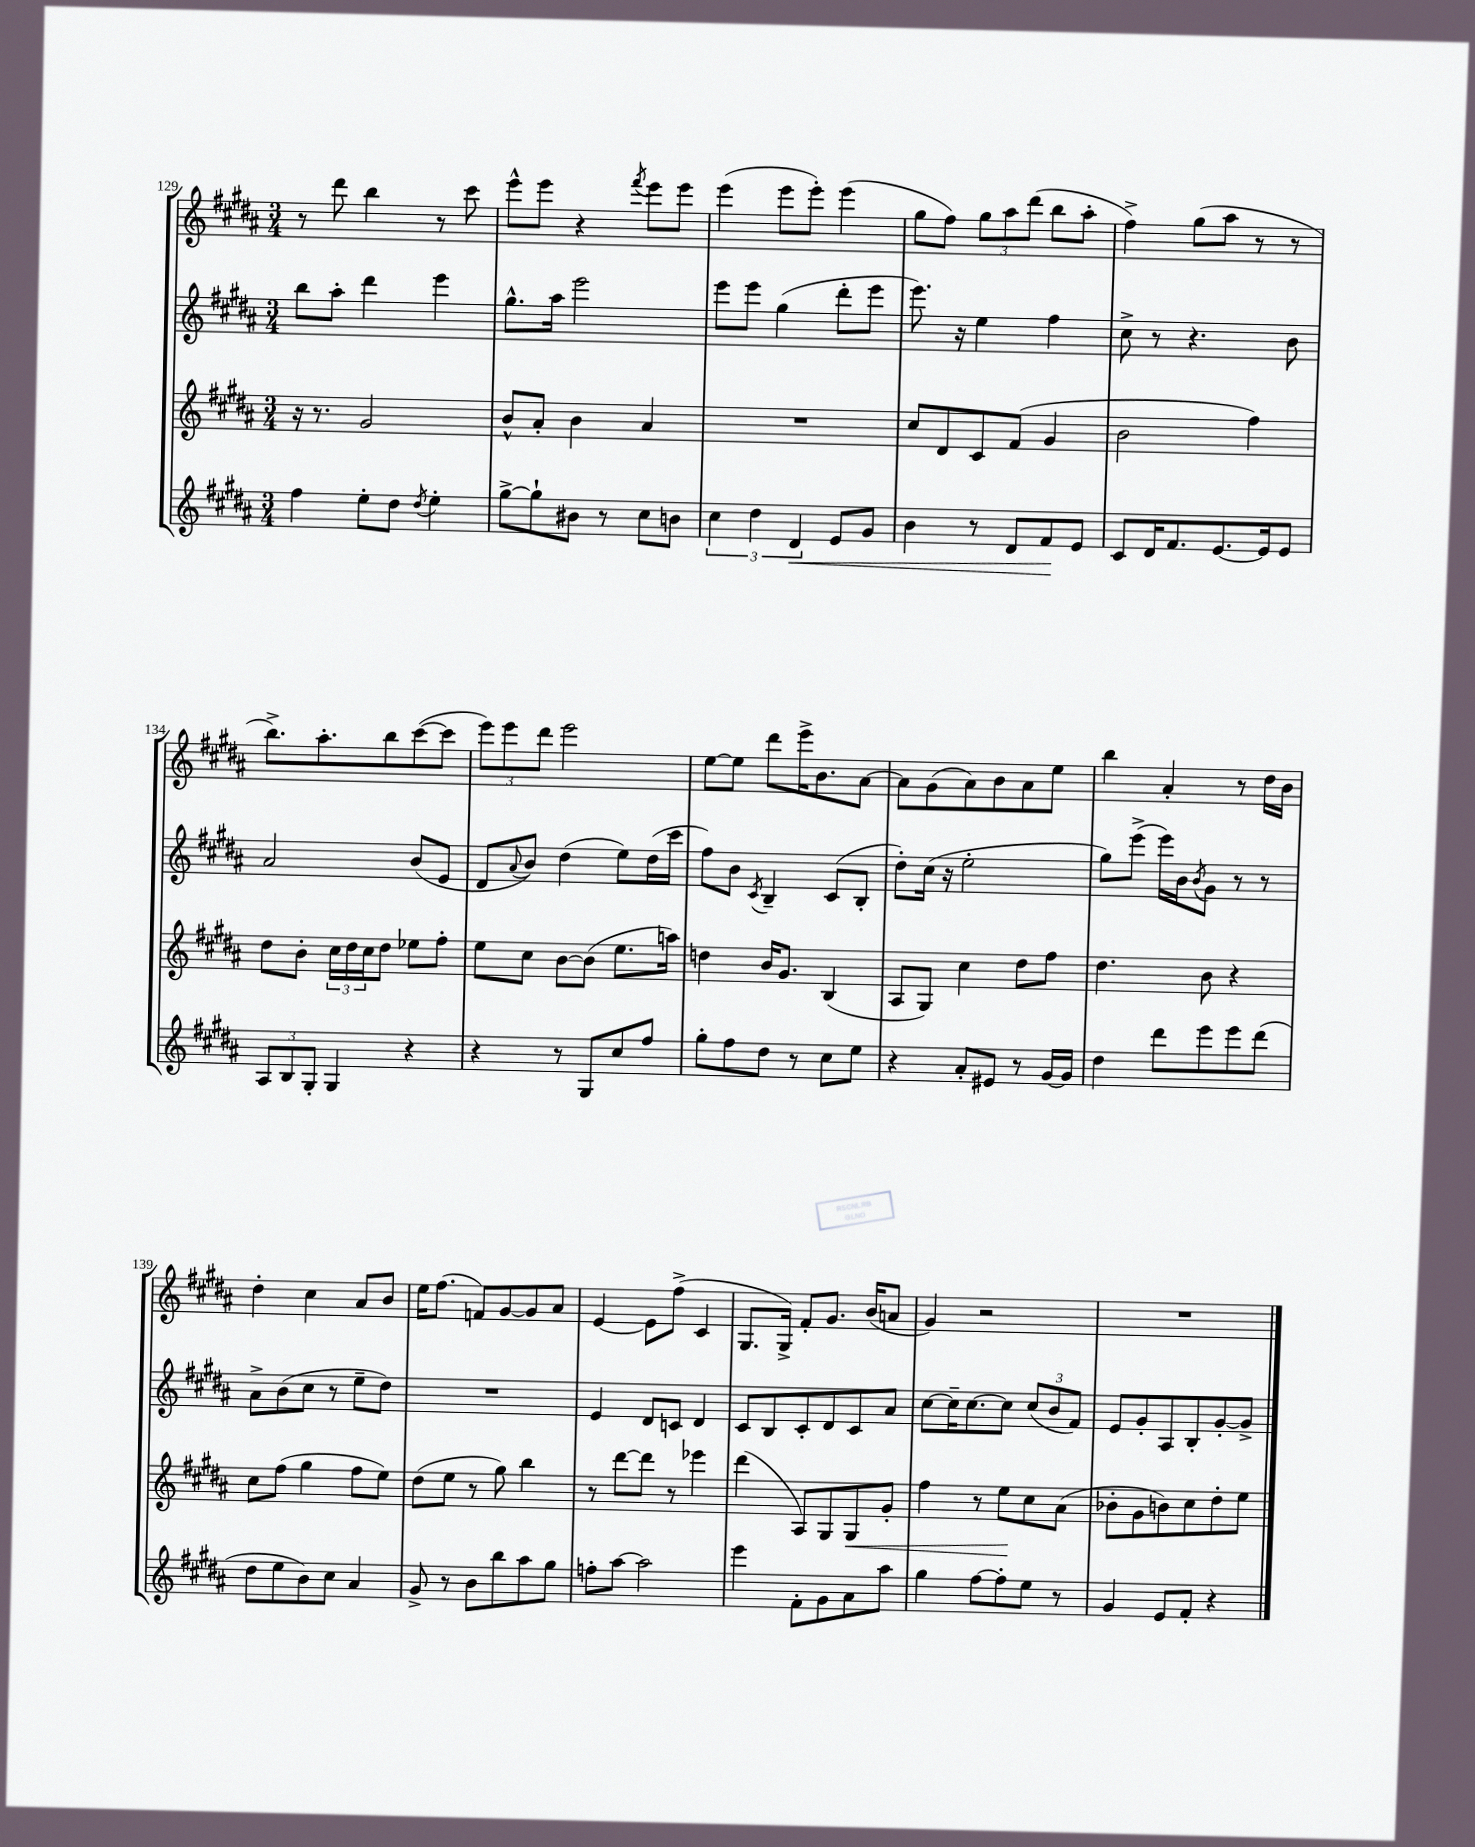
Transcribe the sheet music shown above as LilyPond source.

<<
\new StaffGroup <<
\new Staff = "s0" {
    \clef treble \key b \major \numericTimeSignature \time 3/4
    r8 dis'''8 b''4 r8 cis'''8 |
    e'''8-^ e'''8 r4 \acciaccatura { fis'''8 } e'''8 e'''8 |
    e'''4( e'''8 e'''8-.) e'''4( |
    gis''8 fis''8) \tuplet 3/2 { gis''8 ais''8 dis'''8( } b''8 ais''8-. |
    fis''4->) gis''8( ais''8 r8 r8 |
    b''8.->) ais''8.-. b''8 cis'''8~( cis'''8 |
    \tuplet 3/2 { e'''8) e'''8 dis'''8 } e'''2 |
    e''8~ e''8 dis'''8 e'''16-> b'8. ais'8~ |
    ais'8 gis'8( ais'8) b'8 ais'8 e''8 |
    b''4 ais'4-. r8 dis''16 b'16 |
    dis''4-. cis''4 ais'8 b'8 |
    e''16 fis''8.( f'8) gis'8~ gis'8 ais'8 |
    e'4~ e'8 fis''8->( cis'4 |
    gis8. gis16->) fis'8-. gis'8. b'16( a'8 |
    gis'4) r2 |
    R2. \bar "|." |
}
\new Staff = "s1" {
    \clef treble \key b \major \numericTimeSignature \time 3/4
    b''8 ais''8-. dis'''4 e'''4 |
    gis''8.-^ ais''16 e'''2 |
    e'''8 e'''8 gis''4( dis'''8-. e'''8 |
    e'''8.) r16 e''4 fis''4 |
    cis''8-> r8 r4. b'8 |
    ais'2 b'8( e'8 |
    dis'8 \appoggiatura { ais'8 } b'8) dis''4( e''8) dis''16( cis'''16 |
    fis''8) b'8 \acciaccatura { cis'8 } b4-- cis'8( b8-. |
    dis''8-.) cis''16( r16 e''2-. |
    gis''8) e'''8->( e'''16) b'16 \acciaccatura { b'8 } gis'8 r8 r8 |
    ais'8-> b'8( cis''8 r8 e''8-- dis''8) |
    R2. |
    e'4 dis'8 c'8 dis'4 |
    cis'8 b8 cis'8-. dis'8 cis'8 ais'8 |
    cis''8~ cis''16-- cis''8.~ cis''8 \tuplet 3/2 { cis''8( b'8 fis'8) } |
    e'8 gis'8-. ais8 b8-. gis'8~-. gis'8-> \bar "|." |
}
\new Staff = "s2" {
    \clef treble \key b \major \numericTimeSignature \time 3/4
    r16 r8. gis'2 |
    b'8-^ ais'8-. b'4 ais'4 |
    R2. |
    cis''8 dis'8 cis'8 fis'8( gis'4 |
    b'2 fis''4) |
    dis''8 b'8-. \tuplet 3/2 { cis''16 dis''16 cis''16 } dis''8 ees''8 fis''8-. |
    e''8 cis''8 b'8~ b'8( e''8. a''16) |
    d''4 b'16 gis'8. b4( |
    ais8 gis8) cis''4 dis''8 fis''8 |
    dis''4. b'8 r4 |
    cis''8 fis''8( gis''4 fis''8 e''8) |
    dis''8( e''8 r8 gis''8) b''4 |
    r8 dis'''8~ dis'''8 r8 ees'''4 |
    dis'''4( ais8) gis8 gis8\< gis'8-. |
    fis''4 r8 e''8\! cis''8 ais'8( |
    bes'8-. gis'8 b'8) cis''8 dis''8-. e''8 \bar "|." |
}
\new Staff = "s3" {
    \clef treble \key b \major \numericTimeSignature \time 3/4
    fis''4 e''8-. dis''8 \acciaccatura { dis''8 } e''4-. |
    gis''8~-> gis''8-! bis'8 r8 cis''8 b'8 |
    \tuplet 3/2 { cis''4 dis''4 dis'4\< } e'8 gis'8 |
    b'4 r8 dis'8 fis'8\! e'8 |
    cis'8 dis'16 fis'8. e'8.~ e'16 e'8 |
    \tuplet 3/2 { ais8 b8 gis8-. } gis4 r4 |
    r4 r8 gis8 cis''8 fis''8 |
    gis''8-. fis''8 dis''8 r8 cis''8 e''8 |
    r4 ais'8-. eis'8 r8 gis'16~ gis'16 |
    dis''4 dis'''8 e'''8 e'''8 dis'''8( |
    dis''8 e''8 b'8) cis''8 ais'4 |
    gis'8-> r8 b'8 b''8 ais''8 gis''8 |
    f''8-. ais''8~ ais''2 |
    e'''4 fis'8-. gis'8 ais'8 ais''8 |
    gis''4 fis''8~ fis''8-. e''8 r8 |
    gis'4 e'8 fis'8-. r4 \bar "|." |
}
>>
>>
\layout { \context { \Score currentBarNumber = #129 } }
